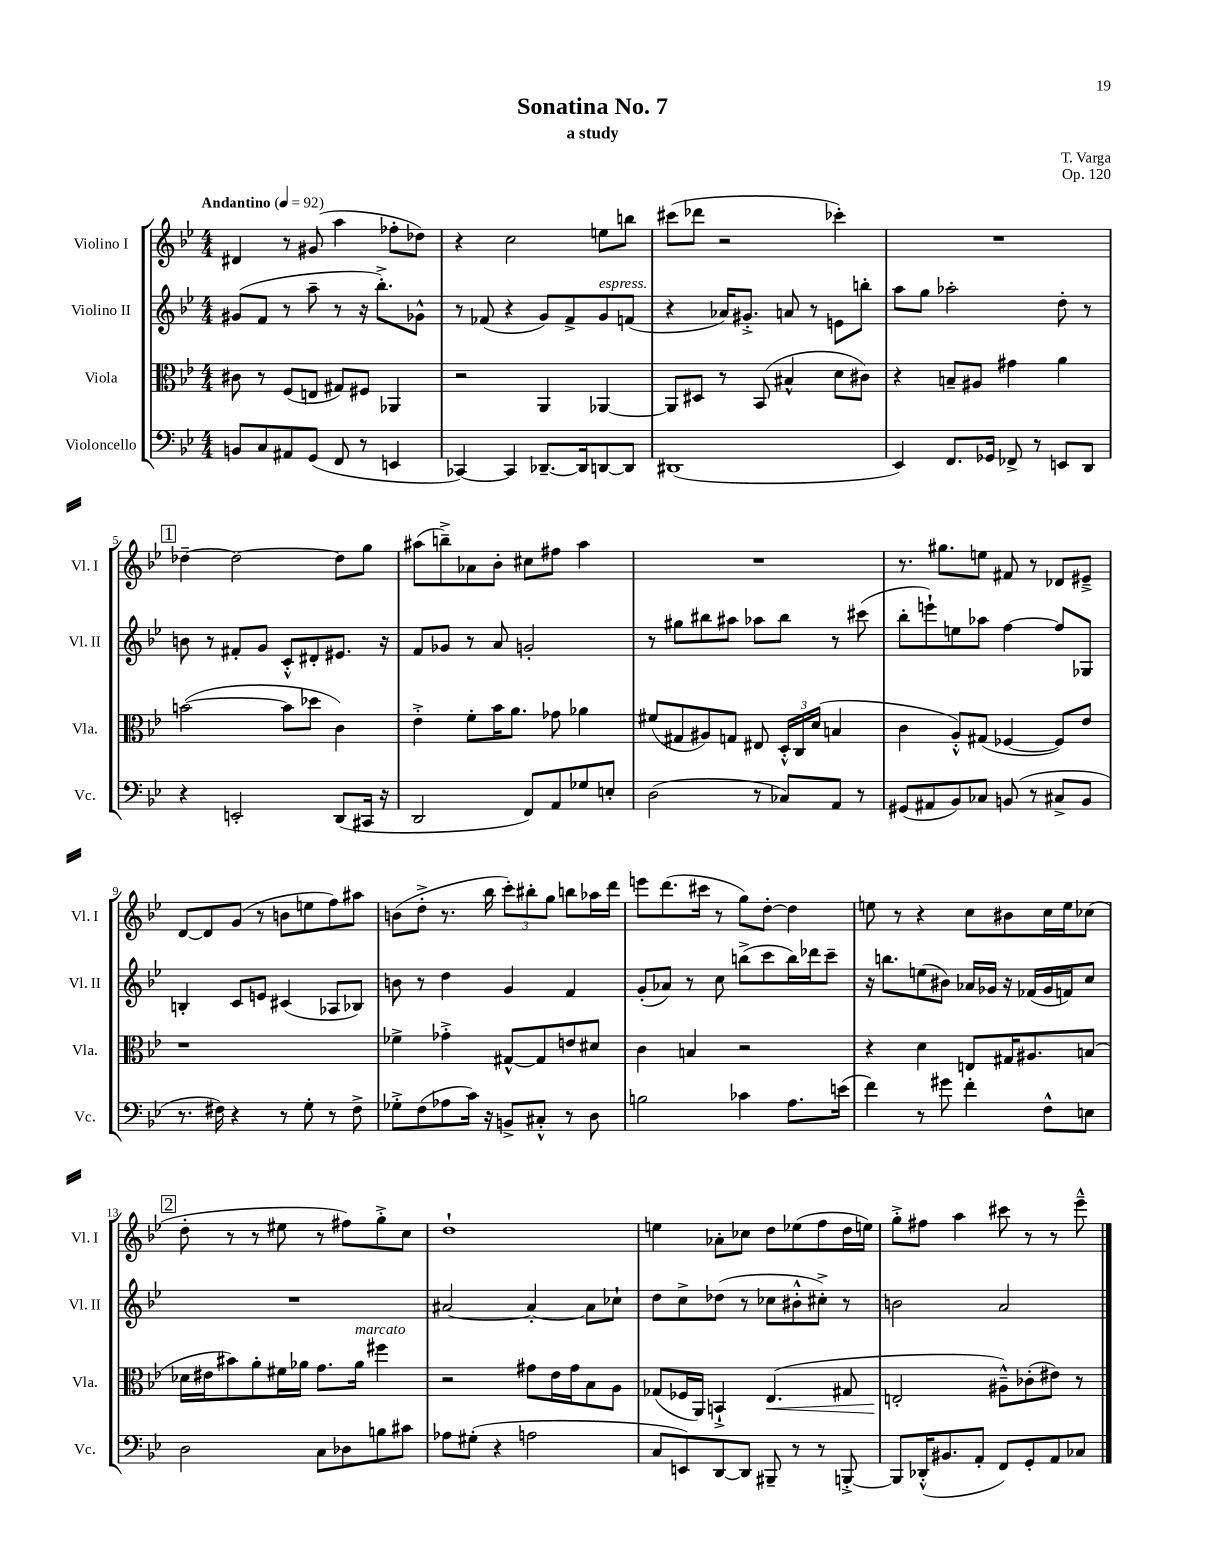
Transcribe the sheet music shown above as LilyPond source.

\header { title = "Sonatina No. 7" composer = "T. Varga" subtitle = "a study" opus = "Op. 120" }
<<
\new StaffGroup <<
\new Staff = "s0" \with { instrumentName = "Violino I" shortInstrumentName = "Vl. I" } {
    \clef treble \key bes \major \numericTimeSignature \time 4/4 \tempo "Andantino" 4 = 92
    \autoBeamOff dis'4 r8 gis'8( a''4 fes''8[-. des''8]) |
    r4 c''2 e''8[ b''8] |
    cis'''8[( des'''8] r2 ces'''4-.) |
    R1 |
    \mark \markup { \box "1" } des''4~-- des''2~ des''8[ g''8] |
    ais''8[( b''8--->) aes'8 bes'8]-. cis''8[ fis''8] ais''4 |
    R1 |
    r8. gis''8.[ e''8] fis'8 r8 des'8[ eis'8]---> |
    d'8[~ d'8 g'8]( r8 b'8[ e''8 f''8) ais''8] |
    b'8[( d''8]-.-> r8. bes''16 \tuplet 3/2 { c'''8[-.) bis''8-. g''8] } b''8[ aes''16 d'''16] |
    e'''8[ d'''8.( cis'''16] r8 g''8[) d''8]~-. d''4 |
    e''8 r8 r4 c''8[ bis'8 c''16 e''16 ces''8]( |
    \mark \markup { \box "2" } d''8-. r8 r8 eis''8 r8 fis''8[) g''8-.-> c''8] |
    d''1-! |
    e''4 aes'8[-. ces''8] d''8[ ees''8( f''8 d''16 e''16]) |
    g''8[-.-> fis''8] a''4 cis'''8 r8 r8 ees'''8---^ \bar "|." |
}
\new Staff = "s1" \with { instrumentName = "Violino II" shortInstrumentName = "Vl. II" } {
    \clef treble \key bes \major \numericTimeSignature \time 4/4
    \autoBeamOff gis'8[( f'8] r8 a''8-- r8 r16 bes''8.[-.->) ges'8]-^ |
    r8 fes'8( r4 g'8[) fes'8-> g'8^\markup { \italic "espress." } f'8]( |
    r4 aes'16[) gis'8.]-.-> a'8 r8 e'8[ b''8]-. |
    a''8[ g''8] aes''2-. d''8-. r8 |
    \mark \markup { \box "1" } b'8 r8 fis'8[-. g'8] c'8[-.-^ dis'8-. eis'8.] r16 |
    f'8[ ges'8] r8 a'8 g'2-. |
    r8 gis''8[ bis''8 ais''8] aes''8[ bis''8] r8 cis'''8( |
    bes''8[-. e'''8-!) e''8 aes''8] f''4~ f''8[ ges8] |
    b4-. c'8[ e'8] cis'4( aes8[ bes8]) |
    b'8 r8 d''4 g'4 f'4 |
    g'8[-.( aes'8]) r8 c''8 b''8[->( c'''8 b''16) des'''16 c'''8]-- |
    r16 b''8.[ e''8( bis'8]) aes'16[ ges'16] r16 fes'16[( ges'16 f'16) c''8] |
    \mark \markup { \box "2" } R1 |
    ais'2~ ais'4~-. ais'8[ ces''8]-! |
    d''8[ c''8-> des''8]( r8 ces''8[ bis'8-.-^ cis''8]-.->) r8 |
    b'2 a'2 \bar "|." |
}
\new Staff = "s2" \with { instrumentName = "Viola" shortInstrumentName = "Vla." } {
    \clef alto \key bes \major \numericTimeSignature \time 4/4
    \autoBeamOff cis'8 r8 f8[( e8] gis8[) fis8] aes,4 |
    r2 a,4 aes,4~ |
    aes,8[ dis8] r8 bes,8( bis4-^ d'8[ cis'8]) |
    r4 b8[-- ais8] gis'4 a'4 |
    \mark \markup { \box "1" } b'2~( b'8[ des''8] c'4) |
    ees'4-.-> f'8[-. bes'16 a'8.] ges'8 aes'4 |
    fis'8[( gis8 ais8) g8] eis8 \tuplet 3/2 { d16[-.-^ c16 d'16]( } b4 |
    c'4 a8[-.-^) gis8]( fes4~ fes8[) ees'8] |
    r1 |
    fes'4-> ges'4-.-> gis8[~-^ gis8 e'8 dis'8] |
    c'4 b4 r2 |
    r4 d'4 e8[ gis16 ais8. b8]( |
    \mark \markup { \box "2" } des'16[ eis'16 bis'8) a'8-. fis'16 aes'16] g'8.[ aes'16]^\markup { \italic "marcato" } fis''4 |
    r2 gis'8[ ees'16 gis'16 bes8 a8] |
    ges8[( fes16 a,16]) b,4-!-> ees4.\<( gis8 |
    e2-.\! ais8[---^) ces'8-.( eis'8]) r8 \bar "|." |
}
\new Staff = "s3" \with { instrumentName = "Violoncello" shortInstrumentName = "Vc." } {
    \clef bass \key bes \major \numericTimeSignature \time 4/4
    \autoBeamOff b,8[ c8 ais,8 g,8]( f,8 r8 e,4 |
    ces,4~) ces,4 des,8.[~-- des,16 d,8~ d,8] |
    dis,1( |
    ees,4) f,8.[ ges,16] fes,8-> r8 e,8[ d,8] |
    \mark \markup { \box "1" } r4 e,2-. d,8[( cis,16] r16 |
    d,2 f,8[) a,8 ges8 e8]-. |
    d2( r8 ces8[) a,8] r8 |
    gis,8[( ais,8 bes,8) ces8] b,8( r8 cis8[-> b,8] |
    r8. fis16) r4 r8 g8-. r8 fis8-> |
    ges8[-.-> f8( aes8 c'16]) r16 b,8[-> cis8]-.-^ r8 d8 |
    b2 ces'4 a8.[ e'16]( |
    f'4) r8 gis'8 f'4-. f8[-^ e8] |
    \mark \markup { \box "2" } d2 c8[ des8 b8 cis'8] |
    aes8[ gis8]-.( r4 a2 |
    c8[ e,8) d,8~ d,8] bis,,8-- r8 r8 b,,8~-.-> |
    b,,8[ des,16-.-^( bis,8. a,8]-. f,8[) g,8-. a,8 ces8] \bar "|." |
}
>>
>>
